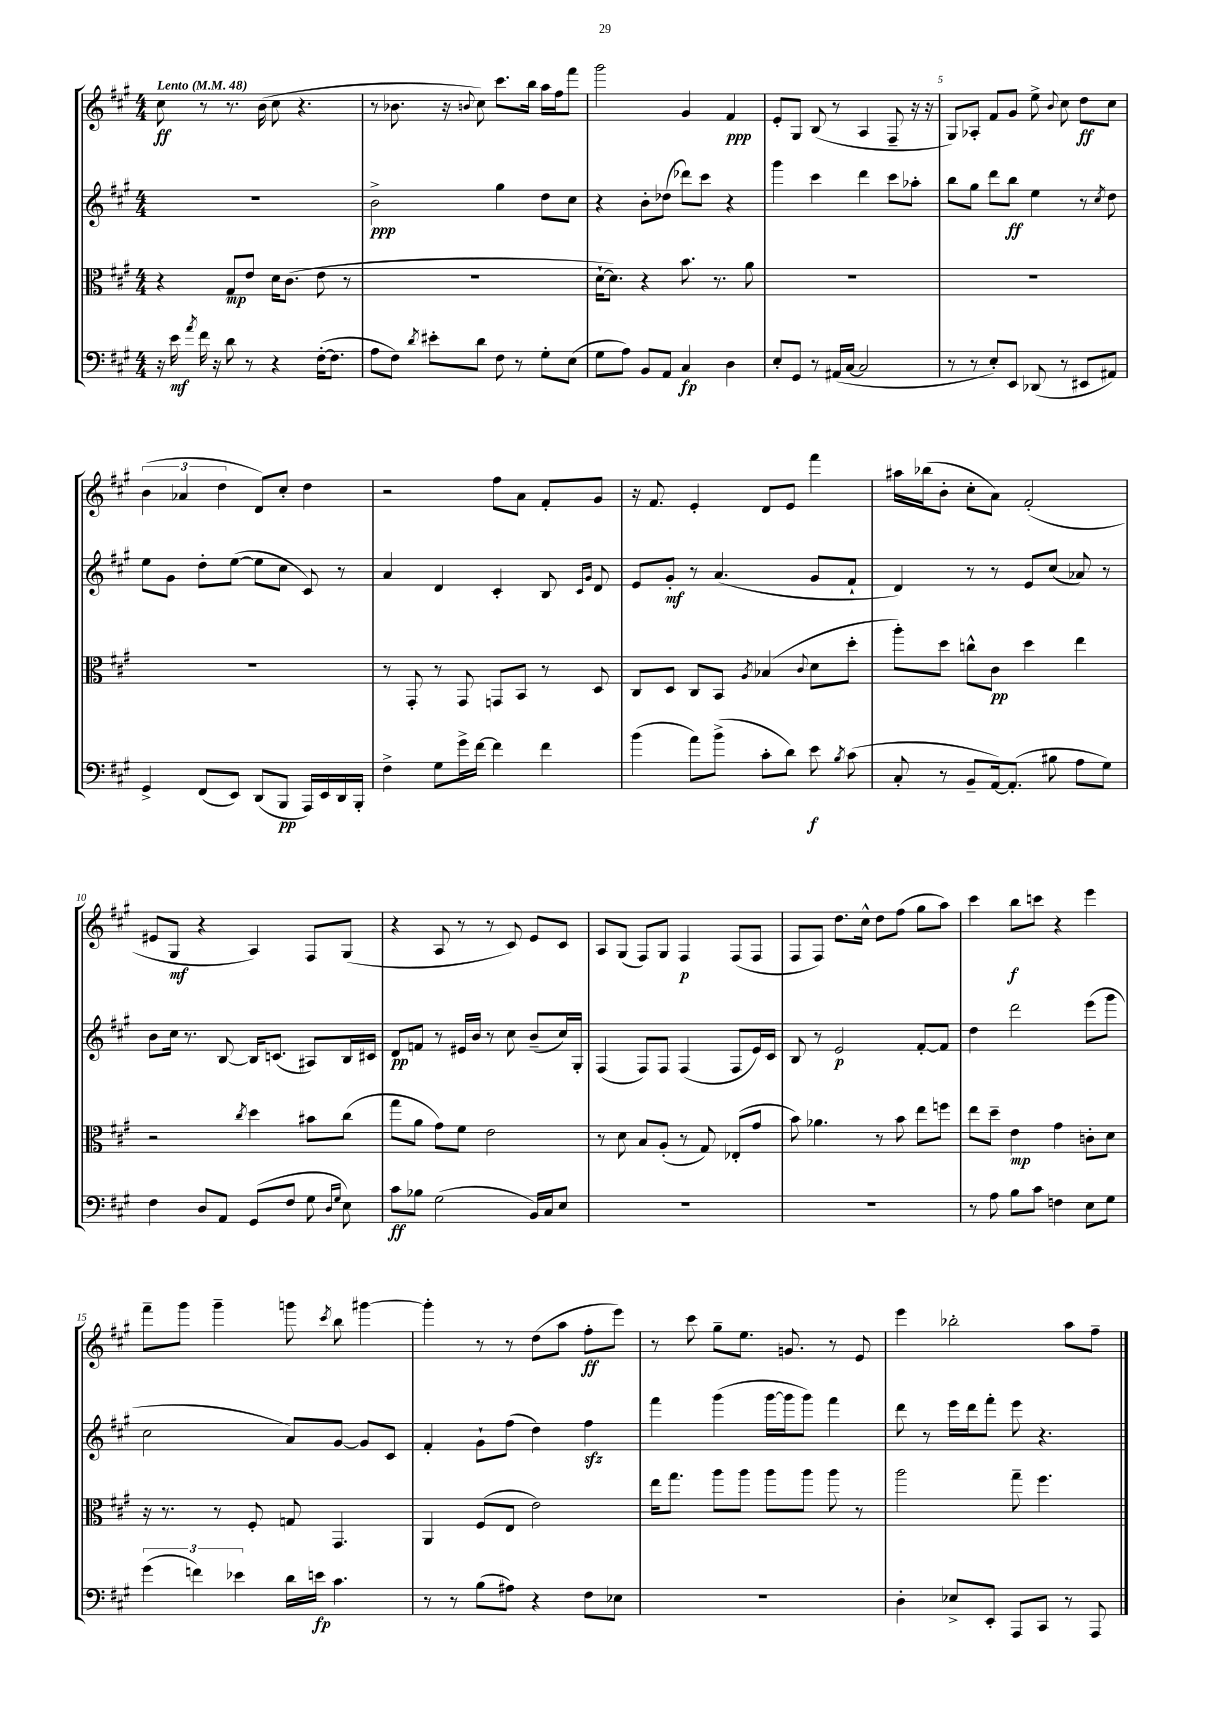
<<
\new StaffGroup <<
\new Staff = "s0" {
    \clef treble \key a \major \numericTimeSignature \time 4/4 \tempo "Lento" 4 = 48
    \autoBeamOff cis''8\ff r8 r8. b'16( cis''8 r4. |
    r8 bes'8. r16 \appoggiatura { b'8 } cis''8) cis'''8.[ b''16] a''16[ fis''16 fis'''8] |
    gis'''2 gis'4 fis'4\ppp |
    e'8[-. gis8] b8( r8 a4 fis8-- r16 r16 |
    gis8[) aes8]-. fis'8[ gis'8] e''8-> \appoggiatura { b'8 } cis''8 d''8[\ff cis''8] |
    \tuplet 3/2 { b'4( aes'4 d''4 } d'8[) cis''8]-. d''4 |
    r2 fis''8[ a'8] fis'8[-. gis'8] |
    r16 fis'8. e'4-. d'8[ e'8] fis'''4 |
    ais''16[ bes''16( b'8]-. cis''8[-. a'8]) fis'2-.( |
    eis'8[ gis8]\mf r4 a4) fis8[ gis8]( |
    r4 a8 r8 r8 cis'8) e'8[ cis'8] |
    a8[ gis8]( fis8[) gis8] fis4\p fis8[( fis8] |
    fis8[ fis8]) d''8.[ cis''16]-^ d''8[ fis''8]( gis''8[ a''8]) |
    cis'''4 b''8[\f c'''8] r4 e'''4 |
    fis'''8[-- gis'''8] gis'''4-- g'''8 \acciaccatura { cis'''8 } b''8 gis'''4~ |
    gis'''4-. r8 r8 d''8[( a''8] fis''8[-.\ff e'''8]) |
    r8 cis'''8 gis''8[-- e''8.] g'8. r8 e'8 |
    e'''4 bes''2-. a''8[ fis''8]-- \bar "|." |
}
\new Staff = "s1" {
    \clef treble \key a \major \numericTimeSignature \time 4/4
    \autoBeamOff R1 |
    b'2->\ppp gis''4 d''8[ cis''8] |
    r4 b'8[-. des''8]( des'''8[) cis'''8] r4 |
    gis'''4 cis'''4 d'''4 cis'''8[ aes''8]-. |
    b''8[ gis''8] d'''8[ b''8]\ff e''4 r8 \acciaccatura { cis''8 } d''8 |
    e''8[ gis'8] d''8[-. e''8]~( e''8[ cis''8] cis'8) r8 |
    a'4 d'4 cis'4-. b8 \grace { cis'16[ gis'16] } d'8 |
    e'8[ gis'8]-.\mf r8 a'4.( gis'8[ fis'8]-! |
    d'4) r8 r8 e'8[ cis''8]( aes'8) r8 |
    b'8[ cis''16] r8. b8~ b16[ c'8.]( ais8[) b16 cis'16] |
    d'8[\pp f'8] r8 eis'16[ b'16] r8 cis''8 b'8[--( cis''16) gis16]-. |
    fis4( fis8[) fis8] fis4( fis8[ e'16) cis'16] |
    b8 r8 e'2\p fis'8[~-. fis'8] |
    d''4 d'''2 e'''8[( gis'''8] |
    cis''2 a'8[) gis'8]~ gis'8[ cis'8] |
    fis'4-. gis'8[-! fis''8]( d''4) fis''4\sfz |
    fis'''4 gis'''4( gis'''16[~ gis'''16 gis'''8]) fis'''4 |
    d'''8 r8 e'''16[ d'''16 fis'''8]-. e'''8 r4. \bar "|." |
}
\new Staff = "s2" {
    \clef alto \key a \major \numericTimeSignature \time 4/4
    \autoBeamOff r4 gis8[\mp e'8] d'16[ cis'8.]( e'8 r8 |
    R1 |
    d'16[~-! d'8.]) r4 b'8. r8. a'8 |
    R1 |
    R1 |
    R1 |
    r8 gis,8-. r8 gis,8 g,8[ b,8] r8 d8 |
    cis8[ d8] cis8[ b,8] \acciaccatura { a8 } bes4( \appoggiatura { cis'8 } d'8[ d''8]-. |
    a''8[-.) d''8] c''8[-^ cis'8]\pp d''4 e''4 |
    r2 \acciaccatura { cis''8 } d''4 bis'8[ cis''8]( |
    gis''8[ a'8] gis'8[) fis'8] e'2 |
    r8 d'8 b8[ a8]-.( r8 gis8) ees8[-.( gis'8] |
    b'8) aes'4. r8 b'8 e''8[ f''8] |
    e''8[ d''8]-- e'4\mp gis'4 c'8[-. d'8] |
    r16 r8. r8 fis8-. g8 gis,4. |
    a,4 fis8[( e8] e'2) |
    e''16[ gis''8.] a''8[ a''8] a''8[ a''8] a''8 r8 |
    a''2 gis''8-- fis''4. \bar "|." |
}
\new Staff = "s3" {
    \clef bass \key a \major \numericTimeSignature \time 4/4
    \autoBeamOff r16 e'16\mf \acciaccatura { a'8 } fis'16 r16 d'8 r8 r4 fis16[~-.( fis8.] |
    a8[ fis8]) \acciaccatura { d'8 } eis'8[-. d'8] fis8 r8 gis8[-. e8]( |
    gis8[ a8]) b,8[ a,8] cis4\fp d4 |
    e8[-. gis,8] r8 ais,16[( cis16]~ cis2 |
    r8 r8 e8[-.) e,8] des,8( r8 eis,8[ ais,8]) |
    gis,4-> fis,8[( e,8]) d,8[( b,,8]\pp a,,16[) e,16 d,16 b,,16]-. |
    fis4-> gis8[ gis'16-> fis'16]~ fis'4 fis'4 |
    b'4( a'8[) b'8]->( cis'8[-. d'8]) e'8\f \acciaccatura { b8 } cis'8( |
    cis8-. r8 b,8[-- a,16~) a,8.]-.( bis8 a8[ gis8]) |
    fis4 d8[ a,8] gis,8[( fis8] gis8 \grace { d16[ gis16] } e8) |
    cis'8[\ff bes8] gis2( b,16[) cis16 e8] |
    R1 |
    R1 |
    r8 a8 b8[ cis'8] f4 e8[ gis8] |
    \tuplet 3/2 { gis'4( f'4) ees'4 } d'16[ e'16]\fp cis'4. |
    r8 r8 b8[( ais8]) r4 fis8[ ees8] |
    R1 |
    d4-. ees8[-> e,8]-. a,,8[ cis,8] r8 a,,8 \bar "|." |
}
>>
>>
\layout { \context { \Score \override BarNumber.break-visibility = ##(#f #t #t) barNumberVisibility = #(every-nth-bar-number-visible 5) } }
